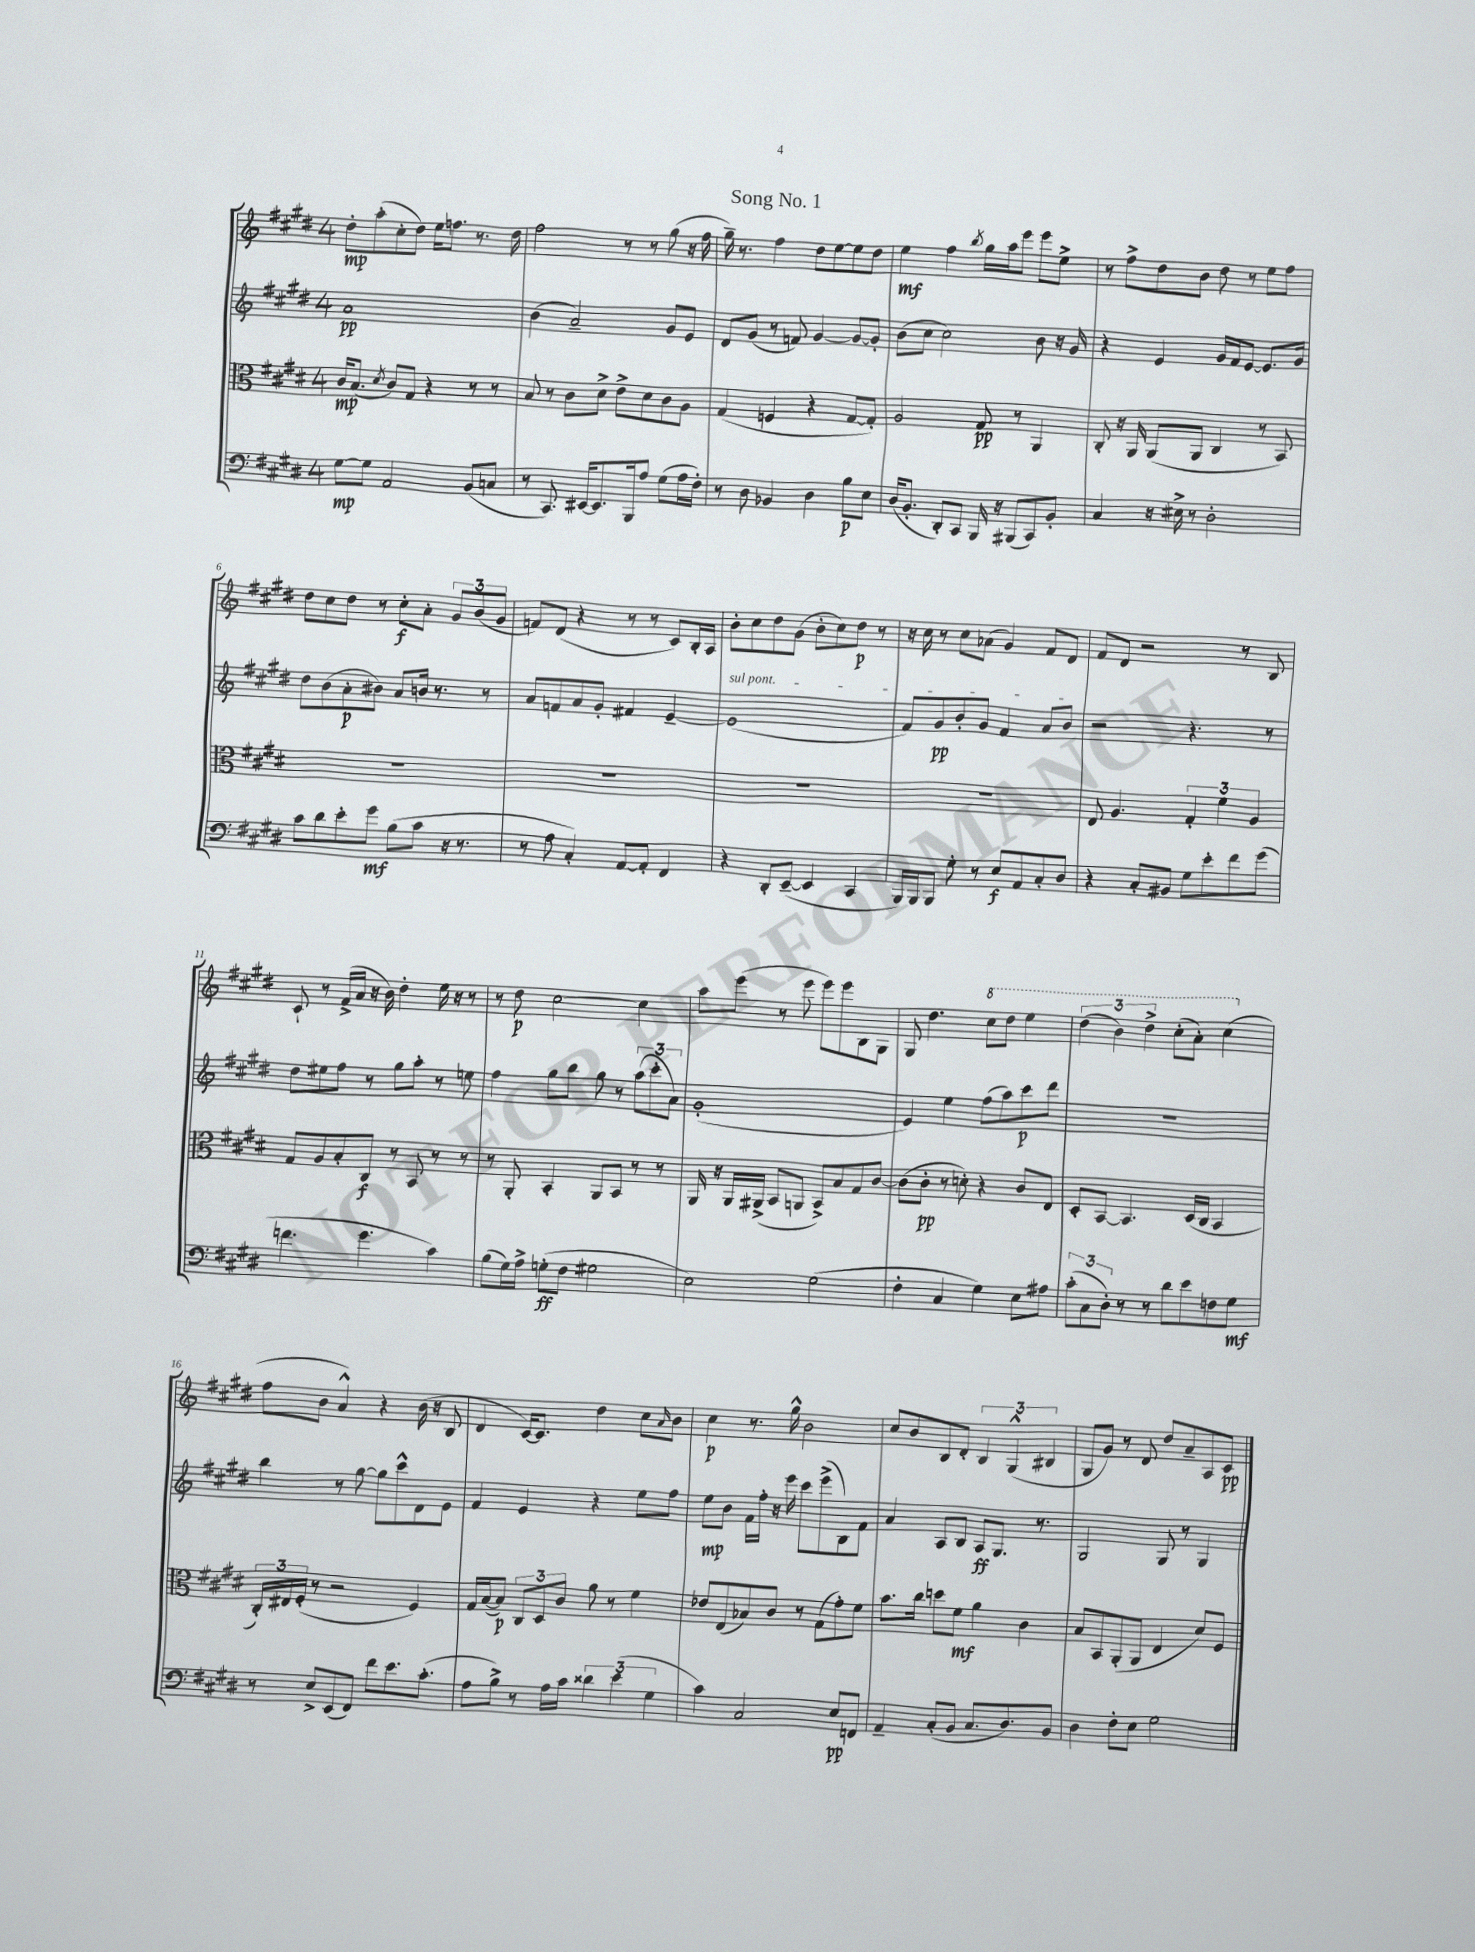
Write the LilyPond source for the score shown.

\header { title = "Song No. 1" }
<<
\new StaffGroup <<
\new Staff = "s0" {
    \clef treble \key e \major \once \override Staff.TimeSignature.style = #'single-digit \time 4/4
    dis''8-.\mp a''8-.( cis''8-. dis''8) e''16 f''8. r8. dis''16 |
    fis''2 r8 r8 gis''8( r16 fis''16 |
    gis''16--) r8. fis''4 dis''8 e''8~ e''8 dis''8 |
    e''4\mf fis''4 \acciaccatura { b''8 } gis''16 a''16 e'''8 e'''8 e''8-> |
    r8 fis''8-> dis''8 b'8 dis''8 r8 e''8 fis''8 |
    dis''8 cis''8 dis''8 r8 cis''8-.\f a'8-. \tuplet 3/2 { gis'8 b'8( gis'8 } |
    f'8) dis'8( r4 r8 r8 cis'8) b16-. a16 |
    b'8-. cis''8 dis''8 gis'8( b'8-. cis''8) dis''8\p r8 |
    r16 cis''16 r8 cis''8 aes'8( gis'4) fis'8 dis'8 |
    fis'8 dis'8 r2 r8 b8 |
    cis'8-! r8 fis'16->( a'16 r16 b'16) dis''4-. e''16 r16 r8 |
    r8 dis''8\p cis''2~ cis''4 |
    a''8 e'''8( r8 e'''8 e'''8) e'''8 b8 gis8 |
    gis8 dis''4. \ottava #1 cis'''8 dis'''8 e'''4 |
    \tuplet 3/2 { dis'''4( b''4) dis'''4-> } cis'''8-.( a''8-.) cis'''4( \ottava #0 |
    fis''8 b'8 a'4-^) r4 b'16( r16 b8 |
    dis'4 cis'16~) cis'8. dis''4 cis''8 \grace { a'16 } b'8 |
    cis''4\p r8. gis''16-^ b'2 |
    cis''8 b'8 b8 dis'8-. \tuplet 3/2 { b4 gis4-^( bis4 } |
    gis8 gis'8) r8 dis'8 dis''8 a'8-- a8 cis'8\pp \bar "|." |
}
\new Staff = "s1" {
    \clef treble \key e \major \once \override Staff.TimeSignature.style = #'single-digit \time 4/4
    a'1\pp |
    b'4( a'2--) gis'8 e'8 |
    dis'8 gis'8( r8 f'8) gis'4~ gis'8~ gis'8-. |
    b'8( cis''8 cis''2) b'8 r16 gis'16 |
    r4 e'4 gis'16 fis'16 e'8~ e'8. gis'16 |
    dis''8 b'8( a'8-.\p bis'8) a'8 b'16 r8. r8 |
    a'8 f'8 a'8 gis'8-. fis'4 e'4~-- |
    \once \override TextSpanner.bound-details.left.text = \markup { \italic "sul pont." } e'1\startTextSpan( |
    fis'8) gis'8\pp b'8-. gis'8 fis'4 a'8 b'8\stopTextSpan |
    r2 r4. r8 |
    dis''8 eis''8 fis''8 r8 gis''8 a''8-. r8 e''8 |
    fis''4 gis''8 b''8 gis''8 r8 \tuplet 3/2 { a''8( cis'''8-. a'8) } |
    gis'1-.( |
    e'4) e''4 fis''8( a''8) cis'''8\p dis'''8 |
    R1 |
    b''4 r8 gis''8~ gis''8 cis'''8-^ dis'8 e'8 |
    fis'4 e'4 r4 e''8 fis''8 |
    e''8\mp b'8 fis'16 fis''16-. r16 e'''16 cis'''8 e'''8->( b8) fis'8 |
    a'4 a8 b8 a8\ff gis8. r8. |
    gis2 gis8 r8 gis4 \bar "|." |
}
\new Staff = "s2" {
    \clef alto \key e \major \once \override Staff.TimeSignature.style = #'single-digit \time 4/4
    cis'16\mp b8.( \acciaccatura { dis'8 } cis'8) gis8 r4 r8 r8 |
    b8 r8 cis'8 dis'8-> e'8-> dis'8 cis'8 a8 |
    gis4( f4 r4 gis8~ gis8-.) |
    a2 gis8\pp r8 a,4 |
    cis8-. r16 a,16 a,8( a,8 cis4 r8 b,8) |
    R1 |
    R1 |
    R1 |
    R1 |
    e8 a4. \tuplet 3/2 { gis4-. fis'4 a4 } |
    gis8 a8 b8-. cis8\f r8 b,8 r8 r8 |
    r8 a,8-. b,4-. a,8 b,8 r8 r8 |
    a,16 r16 a,16 ais,16->( b,8 a,8 b,8->) b8 gis8 cis'8~ |
    cis'8( cis'8-.\pp r8 d'8-.) r4 cis'8 e8 |
    dis8-. b,8~ b,4. dis16( cis16 b,4 |
    \tuplet 3/2 { cis16-.) eis16 fis16-.( } r8 r2 fis4) |
    gis16 b16~( b8\p) \tuplet 3/2 { cis8 dis8 cis'8 } a'8 r8 fis'4 |
    ees'8 e8( bes8) cis'8 r8 gis8( gis'8-.) fis'8 |
    b'8. cis''16 d''8 fis'8\mf a'4 cis'4 |
    b8 b,8 a,8-.( a,8 e4 dis'8) fis8 \bar "|." |
}
\new Staff = "s3" {
    \clef bass \key e \major \once \override Staff.TimeSignature.style = #'single-digit \time 4/4
    gis8~\mp gis8 a,2 b,8( c8 |
    r8 cis,8.) eis,16~ eis,8. b,,16 a8 gis8( a16 fis16-.) |
    r8 dis8 bes,4 dis4 b8\p e8 |
    dis16( b,8.-. dis,8-.) cis,8 b,,16 r16 bis,,8( cis,8) b,8-. |
    cis4 r16 eis16-> r8 dis2-. |
    cis'8 dis'8 e'8-. gis'8\mf b8( cis'8 r16 r8. |
    r8 a8 cis4-.) a,8~ a,8-. fis,4 |
    r4 dis,8-. e,8~--( e,4 cis,4 |
    b,,16) b,,16 b,,8 gis8-. r8 e8\f a,8 cis8-. dis8 |
    r4 cis8-. bis,8 gis8 e'8-. fis'8 gis'8( |
    f'4. gis'4. cis'4) |
    b8( gis16) a16-> g8-.\ff( fis8 gis2 |
    e2) gis2( |
    fis4-. cis4 gis4) e8 ais8 |
    \tuplet 3/2 { cis'8-.( cis8 dis8-.) } r8 r8 dis'8 e'8 f8 gis8\mf |
    r8 e8-> e,8( fis,8) fis'8 e'8. cis'8.-.( |
    a8 b8->) r8 a16 cis'16 \tuplet 3/2 { disis'4 e'4( gis4 } |
    cis'4) cis2 e8\pp f,8 |
    a,4-- cis8-.( b,8 cis8. dis8.) b,8 |
    dis4 fis8-. e8 gis2 \bar "|." |
}
>>
>>
